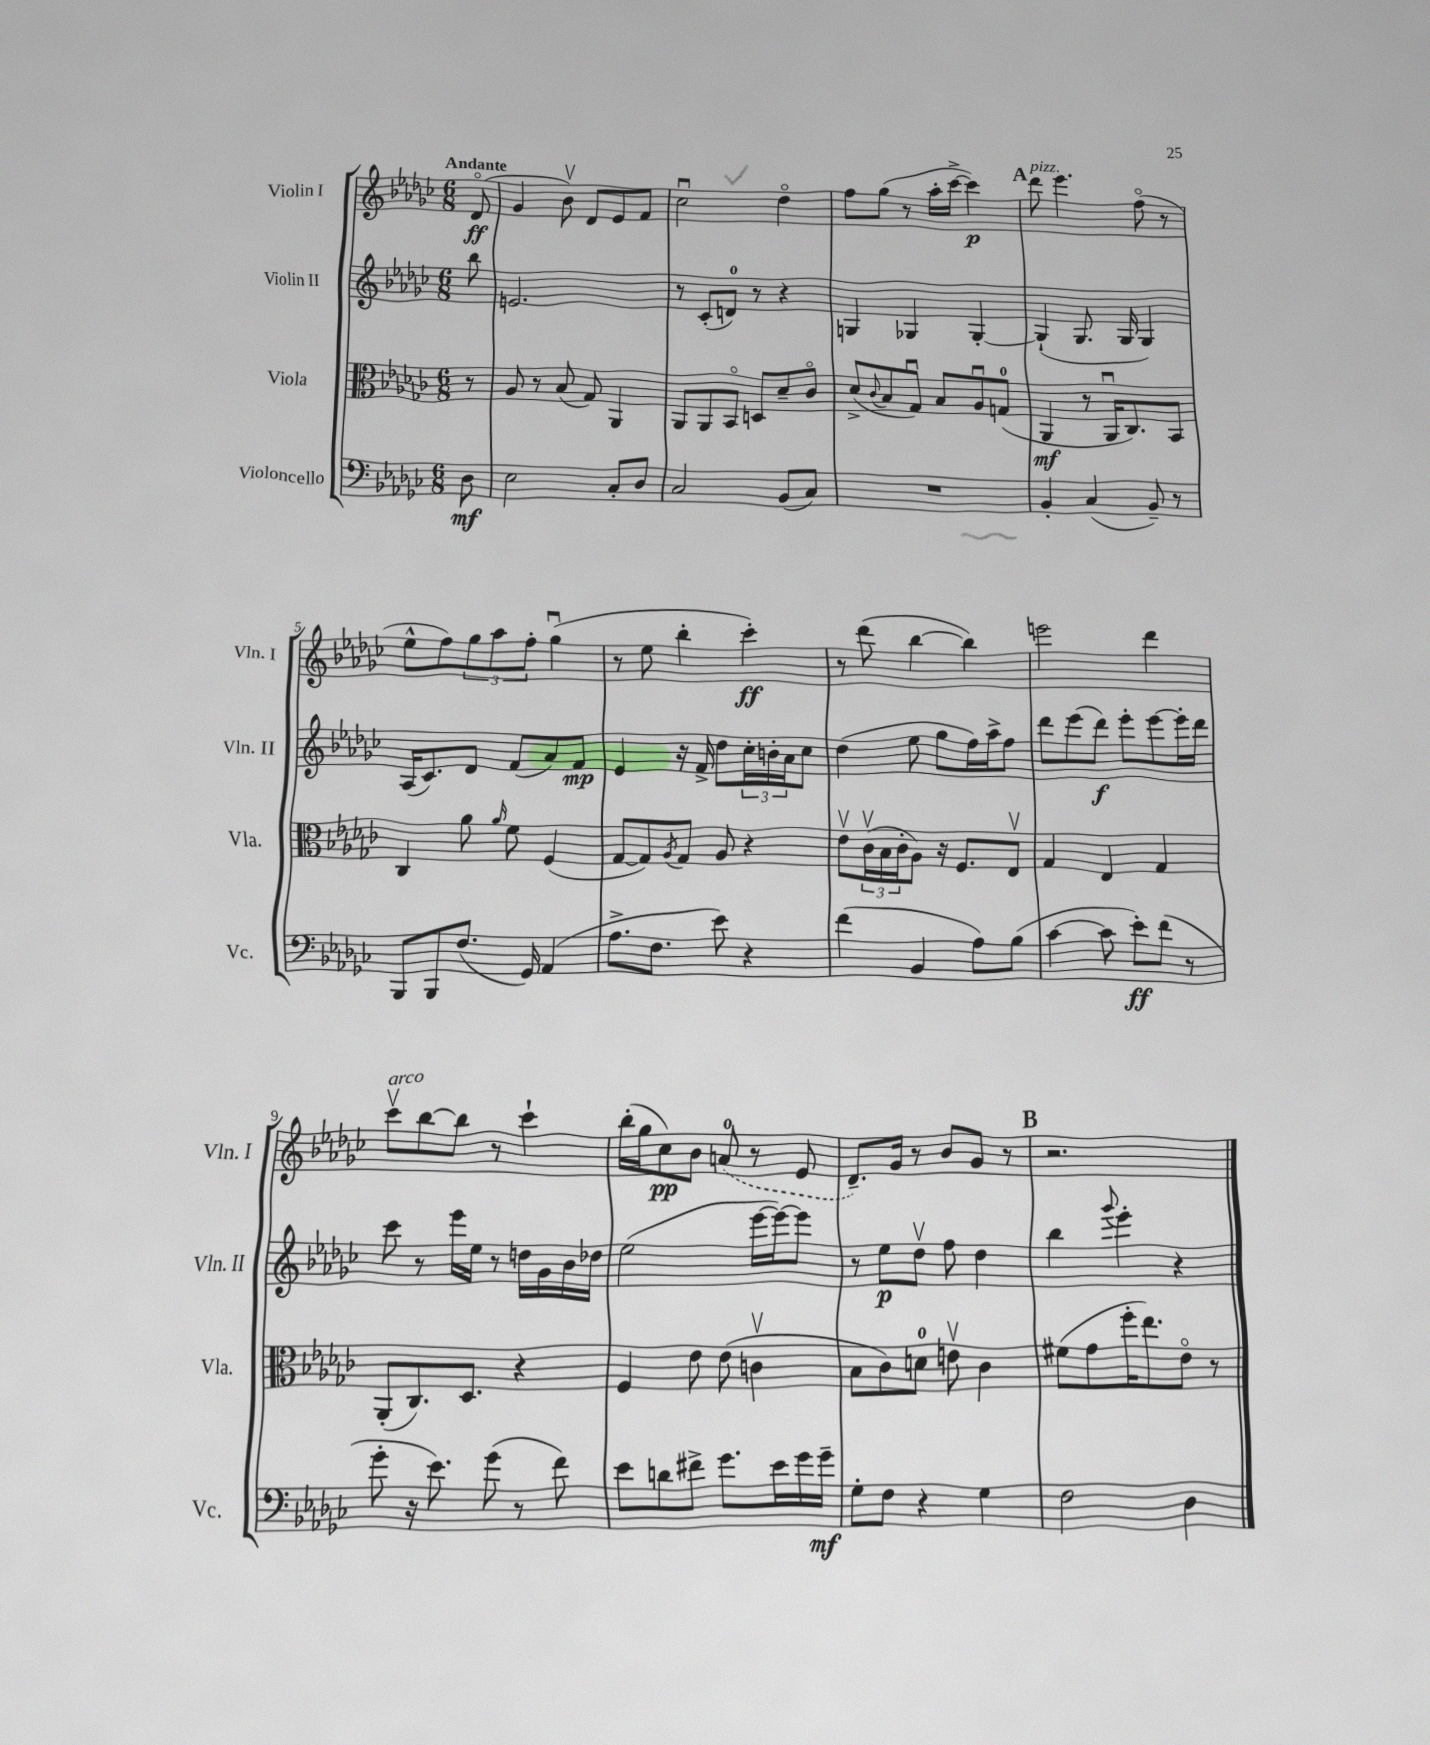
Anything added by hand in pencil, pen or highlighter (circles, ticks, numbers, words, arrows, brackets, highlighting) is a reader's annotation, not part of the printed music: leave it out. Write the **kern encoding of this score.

**kern	**dynam	**kern	**dynam	**kern	**dynam	**kern	**dynam
*part4	*part4	*part3	*part3	*part2	*part2	*part1	*part1
*staff4	*staff4	*staff3	*staff3	*staff2	*staff2	*staff1	*staff1
*I"Violoncello	*	*I"Viola	*	*I"Violin II	*	*I"Violin I	*
*I'Vc.	*	*I'Vla.	*	*I'Vln. II	*	*I'Vln. I	*
*clefF4	*	*clefC3	*	*clefG2	*	*clefG2	*
*k[b-e-a-d-g-c-]	*	*k[b-e-a-d-g-c-]	*	*k[b-e-a-d-g-c-]	*	*k[b-e-a-d-g-c-]	*
*M6/8	*	*M6/8	*	*M6/8	*	*M6/8	*
=	=	=	=	=	=	=	=
!	!	!	!	!	!	!LO:TX:a:B:t=Andante	!
8D-\	mf	8r	.	8bb-\	.	(8d-/	ff
=1	=1	=1	=1	=1	=1	=1	=1
2E-\	.	8A-/	.	2.en/	.	4g-/	.
.	.	8r	.	.	.	.	.
.	.	(8B-/	.	.	.	8b-v\)	.
.	.	8G-/)	.	.	.	8d-/L	.
8C-'/L	.	4AA-/	.	.	.	8e-/	.
8D-/J	.	.	.	.	.	8f/J	.
=2	=2	=2	=2	=2	=2	=2	=2
2C-/	.	8AA-/L	.	8r	.	2cc-u\	.
.	.	8AA-/	.	(8c-'/L	.	.	.
.	.	8BB-/J	.	8dn/J)	.	.	.
.	.	8Dn/L	.	8r	.	.	.
(8BB-/L	.	8d-~/	.	4r	.	4dd-\	.
8C-/J)	.	8c-/J	.	.	.	.	.
=3	=3	=3	=3	=3	=3	=3	=3
2.r	.	(8d-^/L	.	4Gn/	.	8ff\L	.
.	.	8qqc-/	.	.	.	.	.
.	.	8B-/	.	.	.	(8gg-\J	.
.	.	8G-u/J)	.	4G-X/	.	8r	.
.	.	8B-/L	.	.	.	16aa-'\LL	.
.	.	.	.	.	.	[16ccc-^\JJ	.
.	.	8A-u/	.	[4G-'/	.	4ccc-\])	p
.	.	(8Gn/J	.	.	.	.	.
!!LO:REH:place=s1:t=A
=4	=4	=4	=4	=4	=4	=4	=4
!	!	!	!	!	!	!LO:TX:a:i:t=pizz.	!
4BB-'/	.	4AA-/	mf	(4G-`/]	.	8ddd-\	.
.	.	.	.	.	.	4.eee-\	.
(4C-/	.	8r	.	8.G-/	.	.	.
.	.	16AA-u/KL	.	.	.	.	.
.	.	8.C-/)	.	16G-/	.	.	.
8BB-~/)	.	.	.	4G-/)	.	(8ff\	.
8r	.	8BB-/J	.	.	.	8r	.
!!LO:LB:g=z
=5	=5	=5	=5	=5	=5	=5	=5
8BBB-/L	.	4C-/	.	(16A-/KL	.	8ee-^^\L	.
.	.	.	.	8.c-/)	.	.	.
8BBB-/	.	.	.	.	.	8ff\)	.
(8.F/J	.	8a-\	.	8d-/J	.	12gg-\	.
.	.	.	.	.	.	12aa-\	.
.	.	16qqa-/	.	.	.	.	.
.	.	8f\	.	(8f/L	.	.	.
.	.	.	.	.	.	12ff'\J	.
16GG-/)	.	.	.	.	.	.	.
(4AA-/	.	(4F/	.	8a-/)	.	(4gg-u\	.
.	.	.	.	8f/J	mp	.	.
=6	=6	=6	=6	=6	=6	=6	=6
8.A-^\L	.	[8G-/L	.	4e-/	.	8r	.
.	.	8G-/])	.	.	.	8ee-\	.
8.F\J	.	.	.	.	.	.	.
.	.	8qA-/	.	.	.	.	.
.	.	8G-/J	.	16r	.	4bb-'\	.
.	.	.	.	16f^/	.	.	.
8e-\)	.	8A-/	.	8dd-\L	.	.	.
4r	.	4r	.	24cc-'\L	.	4ccc-'\)	ff
.	.	.	.	24bn'\	.	.	.
.	.	.	.	24a-\J	.	.	.
.	.	.	.	8cc-\J	.	.	.
=7	=7	=7	=7	=7	=7	=7	=7
(4f\	.	8e-v\L	.	(4dd-\	.	8r	.
.	.	(24c-v\L	.	.	.	(8ddd-\	.
.	.	24B-\	.	.	.	.	.
.	.	24c-'\J	.	.	.	.	.
4BB-/	.	8A-\J)	.	8ee-\	.	[4bb-\	.
.	.	16r	.	8gg-\L	.	.	.
.	.	8.F/L	.	.	.	.	.
8A-\L)	.	.	.	16ff\L)	.	4bb-\])	.
.	.	.	.	16aa-^\J	.	.	.
(8B-\J	.	8E-v/J	.	8ff\J	.	.	.
=8	=8	=8	=8	=8	=8	=8	=8
[4c-\	.	4G-/	.	8ddd-\L	.	2eeen\	.
.	.	.	.	(8eee-\	.	.	.
8c-\]	.	4E-/	.	8ddd-\J)	f	.	.
8e-'\L)	ff	.	.	8eee-'\L	.	.	.
(8f\J	.	4G-/	.	[8eee-\	.	4ddd-\	.
8r	.	.	.	16eee-'\L]	.	.	.
.	.	.	.	16ddd-\JJ	.	.	.
!!LO:LB:g=z
=9	=9	=9	=9	=9	=9	=9	=9
!	!	!	!	!	!	!LO:TX:a:i:t=arco	!
8g-'\	.	(8AA-'/L	.	8ccc-\	.	8ccc-v\L	.
16r	.	8.C-/)	.	8r	.	[8bb-\	.
8.e-\)	.	.	.	.	.	.	.
.	.	.	.	16eee-\LL	.	8bb-\J]	.
.	.	8.D-/J	.	16ee-\JJ	.	.	.
(8g-\	.	.	.	8r	.	8r	.
8r	.	4r	.	16ddn\LL	.	4ccc-`\	.
.	.	.	.	16g-\	.	.	.
8f\)	.	.	.	16b-\	.	.	.
.	.	.	.	16dd-X\JJ	.	.	.
=10	=10	=10	=10	=10	=10	=10	=10
8e-\L	.	4F/	.	(2ee-\	.	(16bb-'\LL	.
.	.	.	.	.	.	16gg-\J	.
8dn\	.	.	.	.	.	8cc-\)	pp
8f#X^\J	.	8e-\	.	.	.	8b-\J	.
8.g-\L	.	(8e-\	.	.	.	(8an/	.
.	.	4cnv\	.	[16eee-\LL	.	8r	.
16e-\L	.	.	.	16eee-\J_)	.	.	.
16g-\	.	.	.	8eee-\J]	.	8e-/	.
16g-~\JJ	mf	.	.	.	.	.	.
=11	=11	=11	=11	=11	=11	=11	=11
8G-'\L	.	8B-\L	.	8r	.	8.d-~/L)	.
8F\J	.	8c-\)	.	8ee-\L	p	.	.
.	.	.	.	.	.	16g-/Jk	.
4r	.	8dn\J	.	8dd-v\J	.	8r	.
.	.	8env\	.	8ff\	.	8b-/L	.
4G-\	.	4c-\	.	4dd-\	.	8g-/J	.
.	.	.	.	.	.	8r	.
!!LO:REH:place=s1:t=B
=12	=12	=12	=12	=12	=12	=12	=12
2F\	.	(8f#X\L	.	4bb-\	.	2.r	.
.	.	8g-\	.	.	.	.	.
.	.	.	.	8qqggg-/	.	.	.
.	.	16ff'\K	.	4eee-'\	.	.	.
.	.	8.ee-\)	.	.	.	.	.
4D-\	.	8e-\J	.	4r	.	.	.
.	.	8r	.	.	.	.	.
==	==	==	==	==	==	==	==
*-	*-	*-	*-	*-	*-	*-	*-
